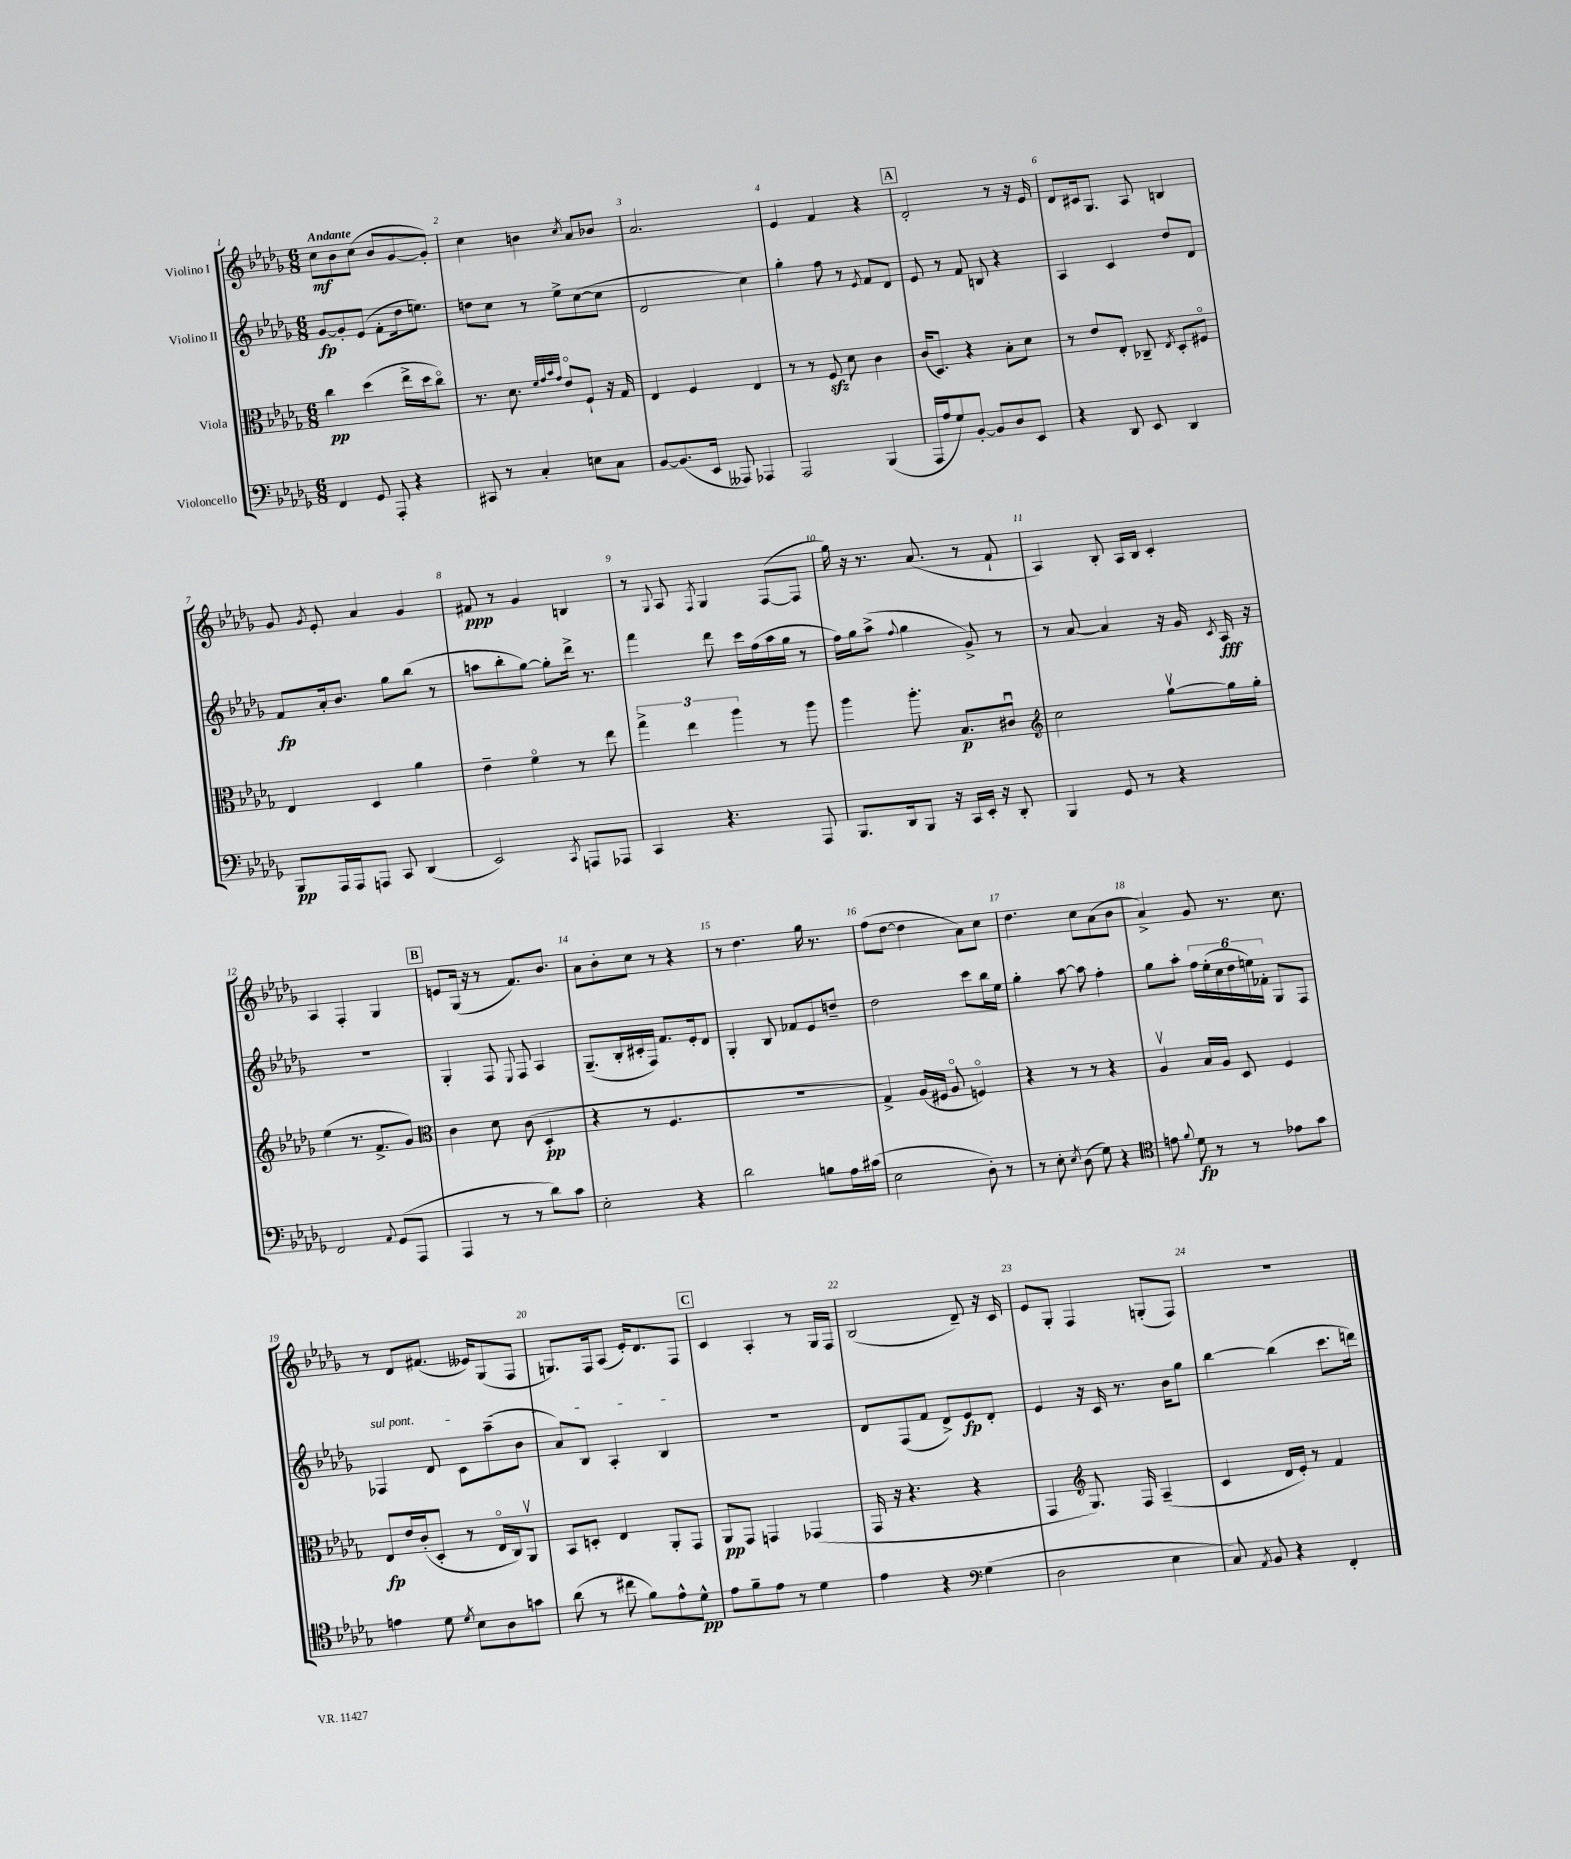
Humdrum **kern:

**kern	**kern	**kern	**kern
*staff4	*staff3	*staff2	*staff1
*clefF4	*clefC3	*clefG2	*clefG2
*k[b-e-a-d-g-]	*k[b-e-a-d-g-]	*k[b-e-a-d-g-]	*k[b-e-a-d-g-]
*M6/8	*M6/8	*M6/8	*M6/8
4FF	4cc	[8g-	8cc
.	.	8g-']	8b-
8GG-	(4dd-	(8e-	(8cc
8AAA-'	.	8f'	8b-
4r	16ee-^	16dd-	[8g-
.	16dd-	8.ee)	.
.	8cco)	.	8g-'])
=	=	=	=
8CC#	8.r	8dd	4cc
8r	.	8cc	.
.	8.d-	.	.
4C'	.	8r	4b
.	32qqf	.	.
.	32qqg-	.	.
.	32qqb-	.	.
.	32qqg-	.	.
.	8e-o	8ee-^	.
.	.	.	8qcc
8E	8F`	([8cc	8a-
8C	16r	8cc]	8b-
.	16G-	.	.
=	=	=	=
[8BB-	4E-	2d-	2.a-
(8.BB-]	.	.	.
.	4F	.	.
16EE-	.	.	.
8AAA--)	.	.	.
4AAA-	4E-	4cc)	.
=	=	=	=
2AAA-	8r	4gg-'	4e-
.	8r	.	.
.	8F	8ff	4f
.	8d-	8r	.
.	.	8qe-	.
(4BBB-	4c	8f	4r
.	.	8d-	.
=	=	=	=
16AAA-	(16c	8e-	2d-'
16A-	8.D-)	.	.
8G-)	.	8r	.
[8BB-'	4r	8f	.
8BB-]	.	8B	.
8D-	8B-'	4r	8r
8EE-	8d-	.	16r
.	.	.	16e-
=	=	=	=
4r	8r	4A-	8d-
.	8e-	.	16c#
.	.	.	8.G-
8DD-	8E-'	4c	.
8EE-	8C-~	.	8A-
.	8qE-	.	.
4DD-	8D-'	8dd-	4B
.	8F#o	8d-	.
=	=	=	=
8BBB-	4E-	8f	8g-
.	.	.	8qg-
16AAA-	.	16a-'	8e-'
16AAA-	.	8.b-	.
8AAA	4D-	.	4a-
8CC	.	8gg-	.
(4DD-	4a-	(8bb-	4g-
.	.	8r	.
=	=	=	=
2EE-)	4e-~	8aa	8f#
.	.	8bb-'	8r
.	4fo	[8gg-)	4g-
.	.	8gg-']	.
8qCC	.	.	.
8AAA	8r	16ddd-^	4B
.	.	8.r	.
8AAA-	8ee-	.	.
=	=	=	=
4CC	6gg-^	4fff	8r
.	.	.	8qqG-
.	.	.	8A-
.	6ee-	.	.
.	.	.	8qF
4.r	.	8ddd-	4G-
.	6aa-	.	.
.	.	16ccc	.
.	.	(16ff	.
.	8r	16aa-	([8F
.	.	16gg-	.
8AAA-	8aa-	8r	8F]
=	=	=	=
8.BBB-	4aa-	16ff)	16gg-)
.	.	16gg-	16r
.	.	(8aa-^	8.r
16DD-	.	.	.
.	.	8qqff	.
8BBB-	8.aa-'	4gg-	.
.	.	.	(8.a-
16r	.	.	.
16CC	8.B-	.	.
16EE-'	.	8g-^)	8r
16r	.	.	.
8DD-'	8c#u	8r	8f`
=	=	=	=
*	*clefG2	*	*
4BBB-	2cc	8r	4A-)
.	.	[8a-	.
8GG-	.	4a-]	8B-'
8r	.	.	16A-
.	.	.	16B-
4r	[8gg-v	16r	4c'
.	.	16g-	.
.	.	8qc	.
.	16gg-]	16A-	.
.	16gg-'	16r	.
=	=	=	=
2FF	(4ee-	2.r	4A-
.	8.r	.	4F'
.	8.f^	.	.
8qqAA-	.	.	.
(8GG-	.	.	4G-
8AAA-	8g-)	.	.
=	=	=	=
*	*clefC3	*	*
4AAA-	4c	4G-'	8e
.	.	.	(16G-
.	.	.	16r
8r	8d-	8F	8r
.	.	8qqE-	.
8r	(8c	8F	8.f)
8d-)	4D-'	4A-	.
.	.	.	8.b-
8c	.	.	.
=	=	=	=
2E-'	4r	(8.G-~	8a-
.	.	.	8b-'
.	.	16B-'	.
.	8r	16c#'	8cc
.	.	16F)	.
.	4.F	8.f	8r
4r	.	.	4r
.	.	16e-'	.
.	.	8d-	.
=	=	=	=
2d-	2.r	4G-'	8r
.	.	.	4.dd-
.	.	8B-	.
.	.	8f-	.
8B	.	8e-	16gg-
.	.	.	8.r
16A-	.	8dd~	.
(16c#	.	.	.
=	=	=	=
2E-	4G-^)	2dd-	(8ff
.	.	.	[8dd-
.	(16A-	.	4dd-]
.	16F#	.	.
.	8A-o	.	.
8D-')	4Fo)	8ccc	8a-)
8r	.	16bb-	8cc
.	.	16ee-	.
=	=	=	=
8r	4r	4gg-'	4.dd-
8E-'	.	.	.
8qE-	.	.	.
(8D-	8r	[8aa-	.
8G-)	8r	8aa-]	8cc
4r	4r	4ff'	(8a-
.	.	.	8b-
=	=	=	=
*clefC4	*	*	*
8e	4A-v	8gg-	4a-^)
8qqf	.	.	.
8d-	.	8aa-'	.
8r	16B-	24ff	8g-
.	.	(24ee-'	.
.	16A-	.	.
.	.	24cc	.
8r	8D-	24dd-	8.r
.	.	24ee)	.
.	.	24f-'	.
8e-	4F	8G-	.
.	.	.	8.cc
8g-	.	8F	.
=	=	=	=
4e	8E-	4F-	8r
.	16e-	.	8d-
.	(16c'	.	.
8d-	8D-'	8d-	(8.f#
8qd-	.	.	.
8B-	8r	8c	.
.	.	.	16e--)
8A-	16E-o	(8aa-~	(8G-
.	16C)	.	.
8g	8AA-v	8b-	8F
=	=	=	=
(8a-	8BB-	8a-)	8.G)
8r	8D'	8B-	.
.	.	.	16F
8cc#	4E-	4A-'	(8A-
8f)	.	.	16e-')
.	.	.	8.d-
8e-^^	8AA-'	4B-	.
8d-^^	8GG-	.	8F
=	=	=	=
8e-	8AA-	2.r	4c
8f~	8GG-	.	.
8e-	4GG	.	4A-'
8r	.	.	.
4d-	(4GG-	.	8r
.	.	.	16G-
.	.	.	16F
=	=	=	=
4e-	16GG-	8d-	(2B-
.	16r	.	.
.	4.r	(8F	.
4r	.	8f	.
.	.	8d-^)	.
*clefF4	*	*	*
(4G-	4r	8e-	8d-~)
.	.	8d-'	16r
.	.	.	16c
=	=	=	=
2D-	4GG-	4e-	8e-
.	.	.	8G-'
*	*clefG2	*	*
.	8.G-)	16r	4F
.	.	16c	.
.	.	8.r	.
.	16F	.	.
4E-	(4A-~	.	(8G'
.	.	16b-	.
.	.	8gg-	8F)
=	=	=	=
8C)	4c	[4bb-	2.r
8qAA-	.	.	.
8BB-	.	.	.
4r	16d-	(4bb-]	.
.	16e-')	.	.
.	8r	.	.
4FF'	4f	8.ccc	.
.	.	16ddd)	.
==	==	==	==
*-	*-	*-	*-
